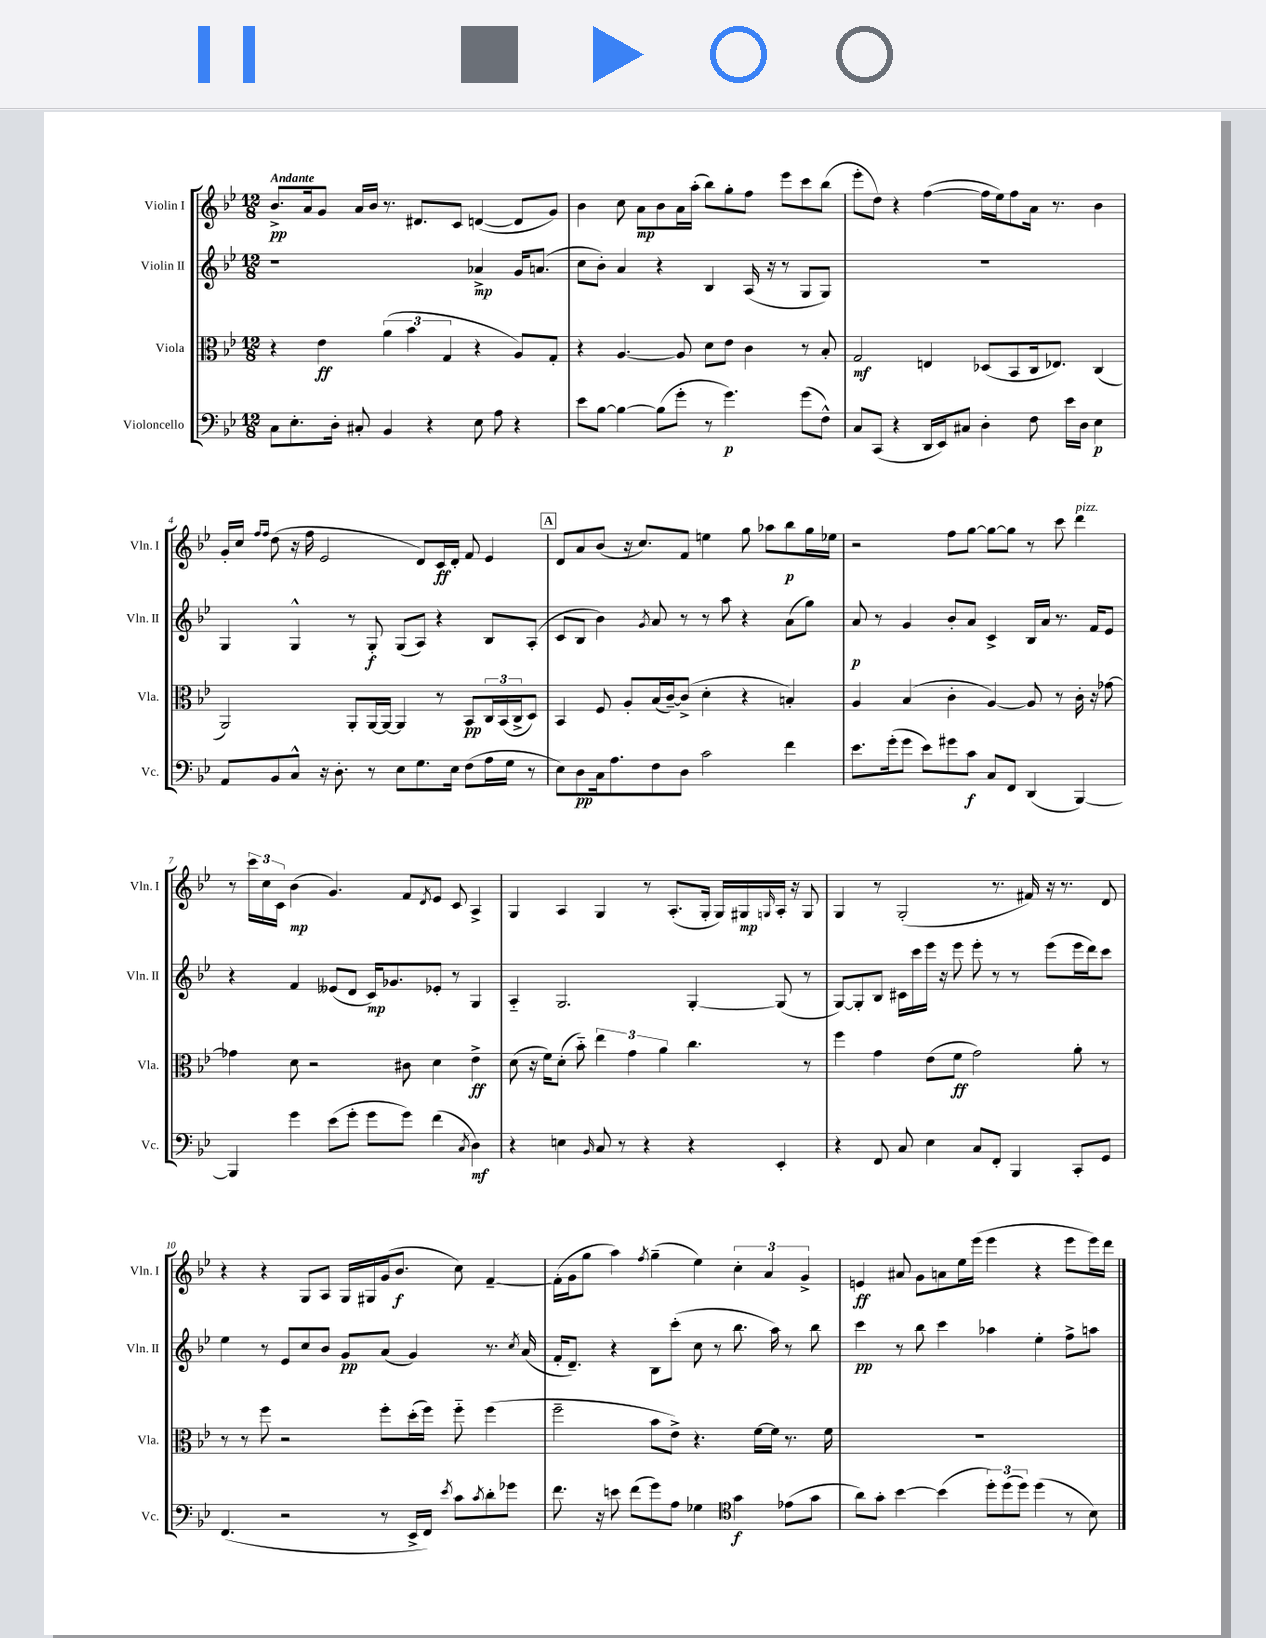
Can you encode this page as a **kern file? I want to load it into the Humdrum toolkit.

**kern	**kern	**kern	**kern
*staff4	*staff3	*staff2	*staff1
*clefF4	*clefC3	*clefG2	*clefG2
*k[b-e-]	*k[b-e-]	*k[b-e-]	*k[b-e-]
*M12/8	*M12/8	*M12/8	*M12/8
8C\L	4r	1r	8.b-^/L
8.E-'\	.	.	.
.	.	.	16a/k
.	4e-\	.	8g/J
16D'\Jk	.	.	.
8C#'/	.	.	16a/LL
.	.	.	16b-/JJ
4BB-/	(6a\	.	8.r
.	6b-\	.	.
.	.	.	8.d#/L
4r	.	.	.
.	6G/	.	.
.	.	.	8c/J
8E-\	4r	4a-^/	([4d/
8A\	.	.	.
4r	8A/L)	16g/LK	8d/]L
.	.	(8.a/J	.
.	8G'/J	.	8g/J)
=	=	=	=
8e-\L	4r	8cc\L	4b-\
[8B-\J	.	8b-'\J)	.
4B-\_	[4.A/	4a/	8cc\
.	.	.	8a\L
(8B-\]L	.	4r	8b-\
8g'\J	8A/]	.	16a\L
.	.	.	(16aa'\JJ
8r	8d\L	4B-/	8bb-\L)
4.g\)	8e-\J	.	8gg'\
.	4c\	(16A/	8ff\J
.	.	16r	.
.	.	8r	8eee-\L
(8g\L	8r	8G/L	8ccc\
8F^^\J)	8B-'/	8G/J)	(8bb-\J
=	=	=	=
8C/L	2G/	1.r	8eee-'\L
(8CC/J	.	.	8dd\J)
4r	.	.	4r
16DD/LL	4E/	.	([4ff\
16EE-/J)	.	.	.
8C#/J	.	.	.
4D'\	(8D-/L	.	16ff\]LL
.	.	.	16ee-\J)
.	8BB-/	.	8ff\
8F\	16C/k	.	16a\Jk
.	8.E-/J)	.	8.r
16e-\LL	.	.	.
16D\JJ	.	.	.
4E-\	(4C/	.	4b-\
=	=	=	=
8AA/L	2AA/)	4G/	16g'/LL
.	.	.	16cc/JJ
.	.	.	16qqff/LL
.	.	.	16qqff/JJ
8BB-/	.	.	(8dd\
8C^^/J	.	4G^^/	16r
.	.	.	16ff\
16r	.	.	2e-/
8.D'\	.	.	.
.	8AA'/L	8r	.
8r	[16AA/L	8G'/	.
.	16AA/_JJ	.	.
8E-\L	4AA/]	(8G/L	.
8.G\	.	8A/J)	8d/L)
.	8r	4r	16c/L
16E-\Jk	.	.	16d'/JJ
(8F\L	8BB-/L	.	8f/
16A\L	24C/L	8B-/L	4e-/
.	(24BB-/	.	.
16G\JJ	.	.	.
.	24C^/J	.	.
8r	8D/J)	(8A'/J	.
=	=	=	=
8E-\L)	4BB-/	8c/L	8d/L
8D\	.	8B-/J	8a/
16C\k	8F/	4b-\)	(8b-/J
8.A\	.	.	.
.	8A'/L	.	16r
.	.	.	8.cc/L)
.	.	8qg/	.
8F\	(16B-/L	8a/	.
.	[16c~/J)	.	.
8D\J	(8c^/]J	8r	8f/J
2c\	4d'\	8r	4ee\
.	.	8aa\	.
.	4r	4r	8gg\
.	.	.	8aa-\L
4f\	4B'/)	(8a\L	8bb-\
.	.	8gg\J)	16gg\L
.	.	.	16ee-\JJ
=	=	=	=
8.e-\L	4A/	8a/	2r
.	.	8r	.
(16g'\k	.	.	.
8g\J	(4B-/	4g/	.
8e-\L)	.	.	.
8g#\	4c'\	8b-'/L	8ff\L
8c\J	.	8a/J	[8gg\J
8C/L	[4A/)	4c^/	8gg\_L
8FF/J	.	.	8gg\]J
(4DD/	8A/]	16B-/LL	8r
.	.	16a/JJ	.
.	8r	8.r	8ccc\
[4BBB-/)	16c'\	.	4ddd\
.	16r	16f/LK	.
.	[8g-\	8e-/J	.
=	=	=	=
4BBB-/]	4g-\]	4r	8r
.	.	.	24ccc\LL
.	.	.	24cc\
.	.	.	24c\JJ
4g\	8d\	4f/	(4b-\
.	2r	.	.
(8e-\L	.	(8e--/L	4.g/)
8g'\J	.	8d/J	.
8g\L	.	16c/LK)	.
.	.	8.g-/	.
8g\J)	8c#\	.	8f/L
.	.	.	8qd/
(4f\	4d\	8e-'/J	8e-/J
.	.	8r	8c/
8qC/	.	.	.
4D\)	4e-^\	4G/	4A^/
=	=	=	=
4r	(8d\	4A'~/	4G/
.	16r	.	.
.	16f\LK)	.	.
4E\	(8d'\J	2.G/	4A/
.	8b-'~\)	.	.
16qqBB-/	.	.	.
8C/	6ee-\	.	4G/
8r	.	.	.
.	6g\	.	.
4r	.	.	8r
.	6a\	.	.
.	.	.	(8.A'/L
4r	4.cc\	[4G'/	.
.	.	.	16G'/Jk
.	.	.	16G/LL)
.	.	.	16G#/
.	.	.	16qqG/
4EE-'/	.	(8G/]	16A'/JJ
.	.	.	16r
.	8r	8r	8G/
=	=	=	=
4r	4ff\	[8G/L)	4G/
.	.	8G'/]	.
8FF/	4g\	8B-/J	8r
8C/	.	16c#\LL	(2G'/
.	.	16ccc\	.
4E-\	(8e-\L	16eee-\JJ	.
.	.	16r	.
.	8f\J	8eee-\	.
8C/L	2g\)	8eee-'\	.
8FF'/J	.	8r	8.r
4BBB-/	.	8r	.
.	.	.	16f#/)
.	.	(8eee-\L	16r
.	.	.	8.r
8CC'/L	8a'\	16eee-\L	.
.	.	16ddd\J)	.
8GG/J	8r	8ccc\J	8d/
=	=	=	=
(4.FF/	8r	4ee-\	4r
.	8r	.	.
.	8ff\	8r	4r
2r	2r	8e-/L	.
.	.	8cc/	8G/L
.	.	8b-/J	8A/J
.	.	8g/L	16G/LL
.	.	.	16G#/
8r	8ff'\L	(8a/J	(16g/J
.	.	.	8.b-/J
16EE-^/LL	(16dd'\L	4g/)	.
16FF/JJ)	16ff\JJ)	.	.
8qe-/	.	.	.
8c\L	8ff'~\	.	8cc\)
8qc/	.	.	.
8d'\	(4ff\	8.r	[4f~/
8g-\J	.	.	.
.	.	8qcc/	.
.	.	(16a/	.
=	=	=	=
8.f\	2ff~\	16f'/LK	(16f'\]LL
.	.	8.d~/J)	16g\J
.	.	.	8gg\J
16r	.	.	.
8e\	.	4r	4aa\)
(8f\L	.	.	.
.	.	.	8qff/
8g\)	8b-\L	8B-\L	(4gg~\
8A\J	8e-^\J)	(8ccc'\J	.
4G-\	4.r	8cc\	4ee-\)
.	.	8r	.
*clefC4	*	*	*
4g\	.	8.bb-\	6cc'\
.	[16f\LL	.	.
.	.	.	6a/
.	16f\]JJ	16aa\)	.
(8e-\L	8.r	8r	.
.	.	.	6g^/
8g\J	.	8bb-\	.
.	16f\	.	.
=	=	=	=
8a\L)	1.r	4ccc\	4e/
8g'\J	.	.	.
[4b-\	.	8r	8a#/
.	.	8bb-\	8g\L
(4b-\]	.	4ccc\	8a\
.	.	.	16ee-\L
.	.	.	(16eee-\JJ
12dd'\L)	.	4aa-\	4eee-\
(12dd\	.	.	.
12dd\J)	.	.	.
(4dd\	.	4ee-'\	4r
8r	.	8ff^\L	8eee-\L
8B-\)	.	8aa\J	16eee-\L)
.	.	.	16ddd\JJ
==	==	==	==
*-	*-	*-	*-
